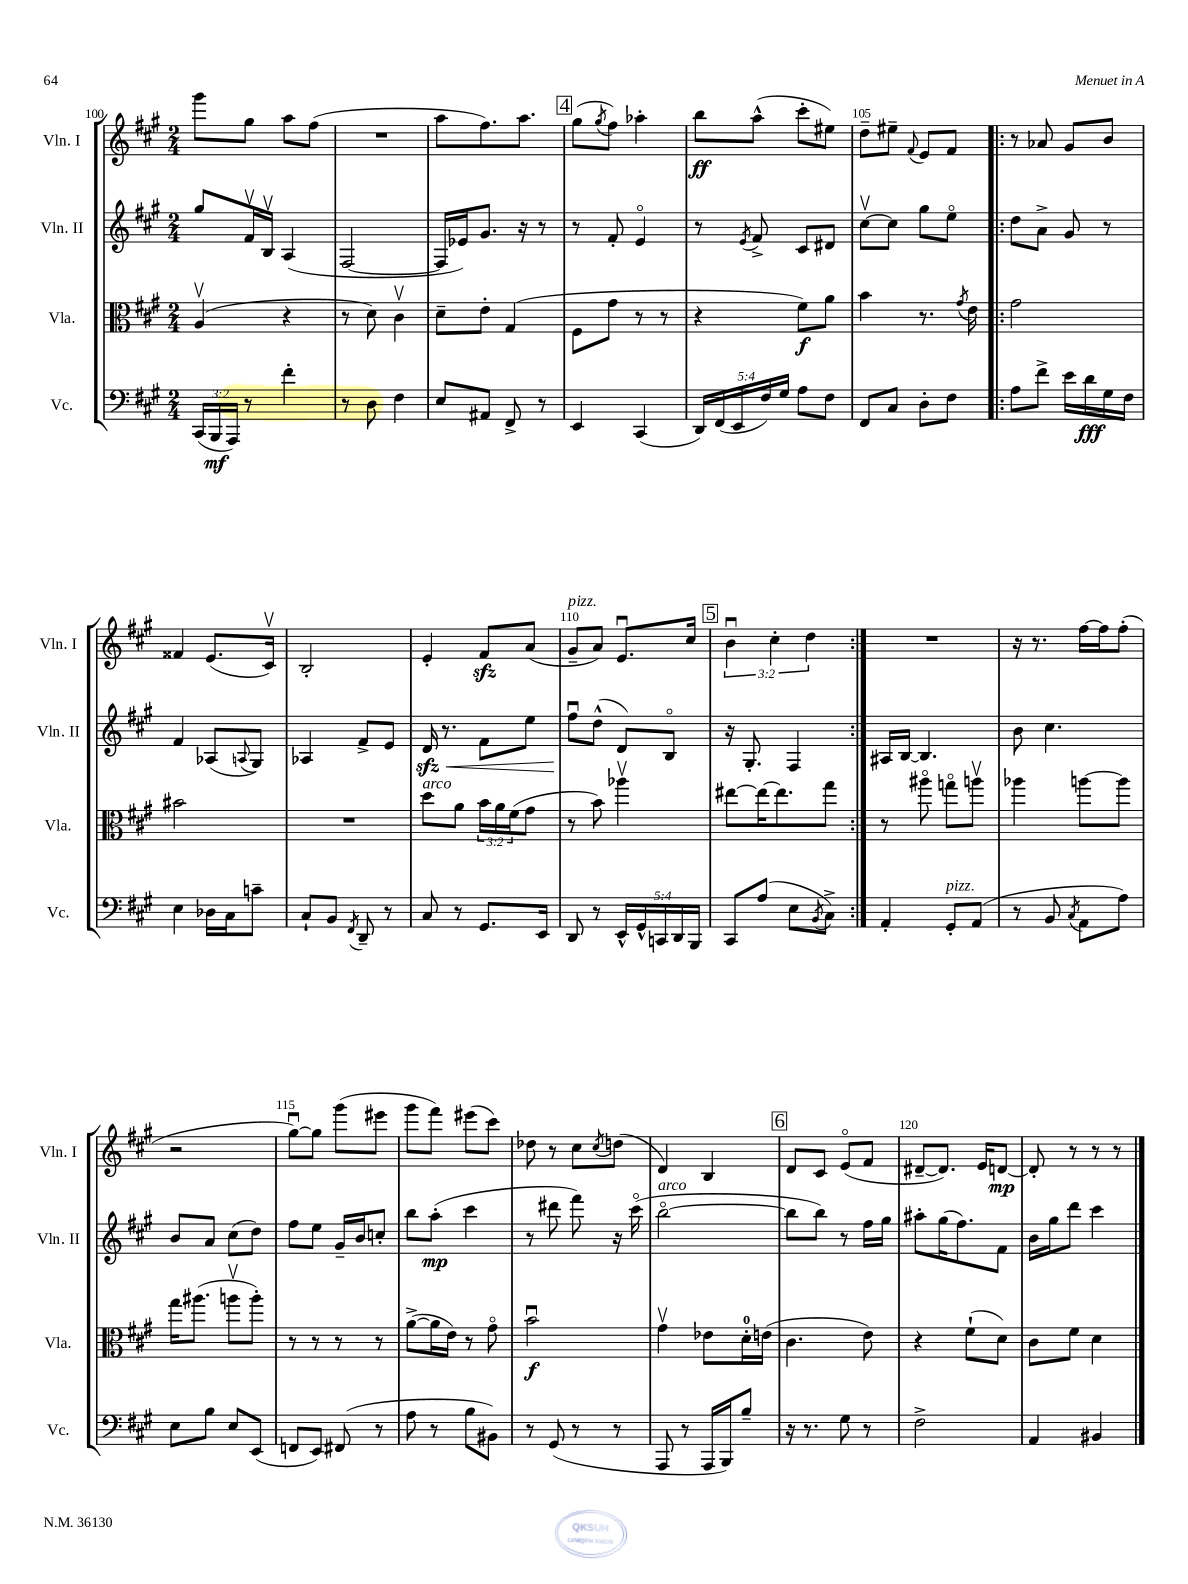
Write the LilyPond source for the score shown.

<<
\new StaffGroup <<
\new Staff = "s0" \with { instrumentName = "Vln. I" shortInstrumentName = "Vln. I" } {
    \clef treble \key a \major \numericTimeSignature \time 2/4 \override Staff.TupletNumber.text = #tuplet-number::calc-fraction-text
    gis'''8 gis''8 a''8 fis''8( |
    R2 |
    a''8 fis''8.) a''8. |
    \mark \markup { \box "4" } gis''8( \acciaccatura { gis''8 } fis''8) aes''4-. |
    b''8\ff a''8-^( cis'''8-. eis''8) |
    d''8-- eis''8-- \appoggiatura { fis'8 } e'8 fis'8 |
    \repeat volta 2 { r8 aes'8 gis'8 b'8 |
    fisis'4 e'8.( cis'16\upbow) |
    b2-. |
    e'4-. fis'8\sfz a'8( |
    gis'8--^\markup { \italic "pizz." } a'8) e'8.\downbow cis''16 |
    \mark \markup { \box "5" } \tuplet 3/2 { b'4\downbow cis''4-. d''4 } | }
    R2 |
    r16 r8. fis''16~ fis''16 fis''8-.( |
    r2 |
    gis''8~\downbow) gis''8 gis'''8( eis'''8 |
    gis'''8 fis'''8) eis'''8( cis'''8) |
    des''8 r8 cis''8 \acciaccatura { cis''8 } d''8( |
    d'4) b4 |
    \mark \markup { \box "6" } d'8 cis'8 e'8\flageolet( fis'8 |
    dis'8~-- dis'8.) e'16 d'8~\mp |
    d'8-. r8 r8 r8 \bar "|." |
}
\new Staff = "s1" \with { instrumentName = "Vln. II" shortInstrumentName = "Vln. II" } {
    \clef treble \key a \major \numericTimeSignature \time 2/4
    gis''8 fis'16\upbow b16\upbow a4( |
    fis2~ |
    fis16 ees'16) gis'8. r16 r8 |
    \mark \markup { \box "4" } r8 fis'8-. e'4\flageolet |
    r8 \acciaccatura { e'8 } fis'8-> cis'8 dis'8 |
    cis''8~\upbow cis''8 gis''8 e''8\flageolet |
    \repeat volta 2 { d''8 a'8-> gis'8 r8 |
    fis'4 aes8( \appoggiatura { a8 } gis8) |
    aes4 fis'8-> e'8 |
    d'16\sfz\< r8. fis'8 e''8 |
    fis''8\downbow\! d''8-^( d'8) b8\flageolet |
    \mark \markup { \box "5" } r16 gis8.-. fis4 | }
    ais16 b16~ b4. |
    b'8 cis''4. |
    b'8 a'8 cis''8( d''8) |
    fis''8 e''8 gis'16-- b'16 c''8-. |
    b''8 a''8-.\mp( cis'''4 |
    r8 dis'''8 fis'''8) r16 cis'''16\flageolet( |
    b''2~\flageolet^\markup { \italic "arco" } |
    \mark \markup { \box "6" } b''8 b''8) r8 fis''16 gis''16 |
    ais''8-. gis''16( fis''8.) fis'8 |
    b'16 gis''16 d'''8 cis'''4 \bar "|." |
}
\new Staff = "s2" \with { instrumentName = "Vla." shortInstrumentName = "Vla." } {
    \clef alto \key a \major \numericTimeSignature \time 2/4 \override Staff.TupletNumber.text = #tuplet-number::calc-fraction-text
    a4\upbow( r4 |
    r8 d'8) cis'4\upbow |
    d'8-- e'8-. gis4( |
    \mark \markup { \box "4" } fis8 gis'8 r8 r8 |
    r4 fis'8\f) a'8 |
    b'4 r8. \acciaccatura { gis'8 } e'16 |
    \repeat volta 2 { gis'2 |
    bis'2 |
    R2 |
    d''8^\markup { \italic "arco" } a'8 \tuplet 3/2 { b'16 a'16 fis'16( } gis'8 |
    r8 b'8) aes''4\upbow |
    \mark \markup { \box "5" } eis''8~ eis''16~ eis''8. gis''8 | }
    r8 ais''8\flageolet g''8\flageolet a''8\upbow |
    aes''4 a''8~ a''8 |
    gis''16 ais''8.( a''8\upbow a''8-.) |
    r8 r8 r8 r8 |
    a'8~->( a'16 e'16) r8 gis'8\flageolet |
    b'2\downbow\f |
    gis'4\upbow ees'8 d'16-0-. e'16( |
    \mark \markup { \box "6" } cis'4. e'8) |
    r4 fis'8-!( d'8) |
    cis'8 fis'8 d'4 \bar "|." |
}
\new Staff = "s3" \with { instrumentName = "Vc." shortInstrumentName = "Vc." } {
    \clef bass \key a \major \numericTimeSignature \time 2/4 \override Staff.TupletNumber.text = #tuplet-number::calc-fraction-text
    \tuplet 3/2 { cis,16( b,,16\mf a,,16) } r8 fis'4-. |
    r8 d8 fis4 |
    e8 ais,8 fis,8-> r8 |
    \mark \markup { \box "4" } e,4 cis,4( |
    \tuplet 5/4 { d,16) fis,16( e,16 fis16) gis16 } a8 fis8 |
    fis,8 cis8 d8-. fis8 |
    \repeat volta 2 { a8 fis'8-> e'16 d'16\fff gis16 fis16 |
    e4 des16 cis16 c'8-- |
    cis8-! b,8 \acciaccatura { fis,8 } d,8-- r8 |
    cis8 r8 gis,8. e,16 |
    d,8 r8 \tuplet 5/4 { e,16-^ gis,16-^ c,16 d,16 b,,16 } |
    \mark \markup { \box "5" } cis,8 a8( e8 \acciaccatura { b,8 } cis8->) | }
    a,4-. gis,8-.^\markup { \italic "pizz." } a,8( |
    r8 b,8 \acciaccatura { cis8 } a,8 a8) |
    e8 b8 e8 e,8( |
    f,8 e,8) fis,8( r8 |
    a8 r8 b8 bis,8) |
    r8 gis,8( r8 r8 |
    a,,8 r8 a,,16 b,,16) b8-- |
    \mark \markup { \box "6" } r16 r8. gis8 r8 |
    fis2-> |
    a,4 bis,4 \bar "|." |
}
>>
>>
\layout { \context { \Score currentBarNumber = #100 \override BarNumber.break-visibility = ##(#f #t #t) barNumberVisibility = #(every-nth-bar-number-visible 5) } }
